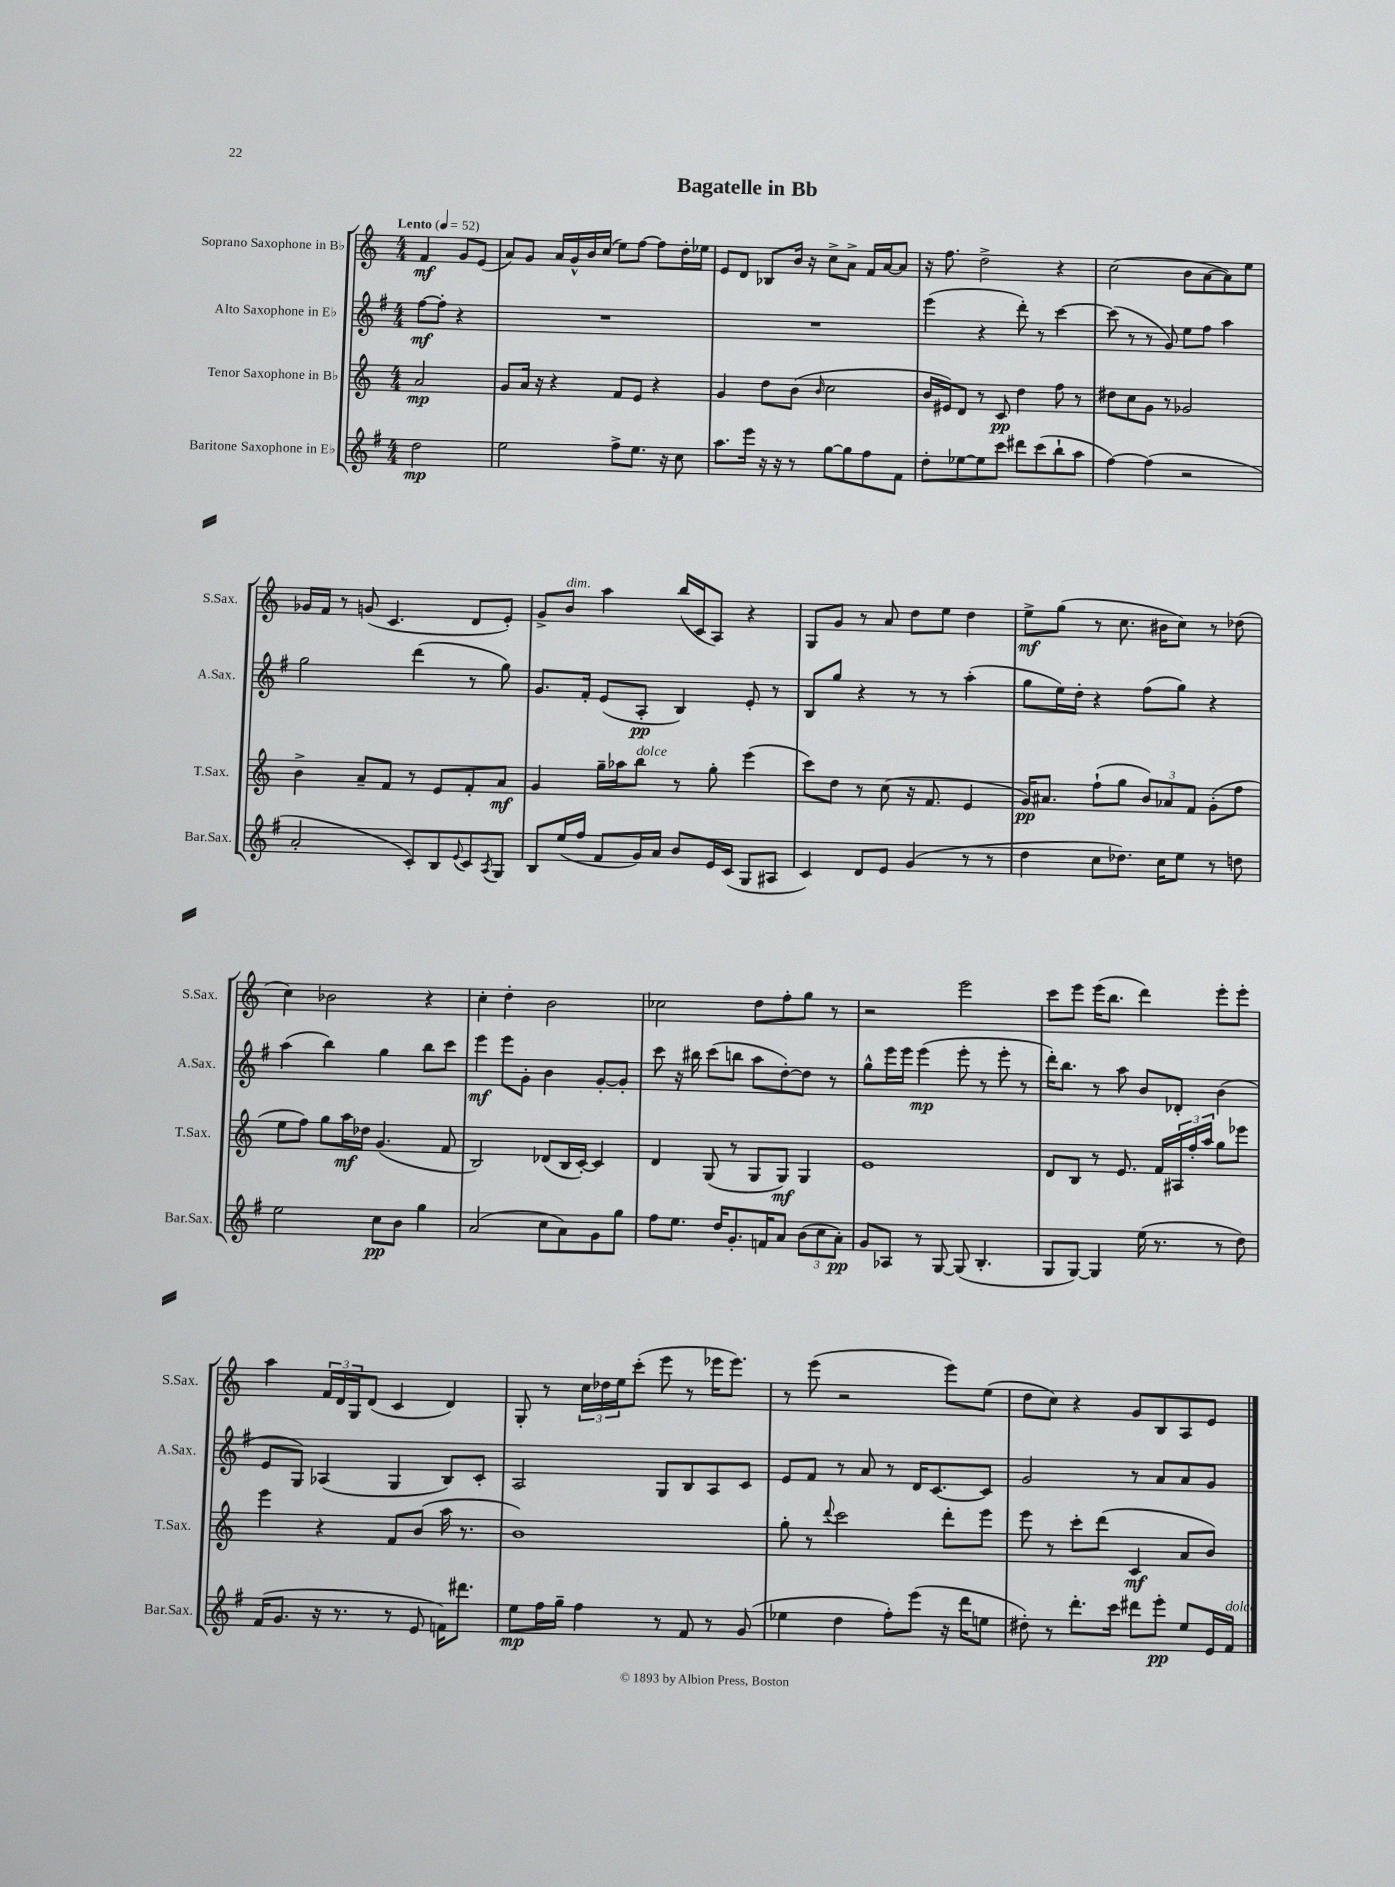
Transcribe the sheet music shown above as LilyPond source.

\header { title = "Bagatelle in Bb" }
<<
\new StaffGroup <<
\new Staff = "s0" \with { instrumentName = "Soprano Saxophone in Bb" shortInstrumentName = "S.Sax." } {
    \clef treble \key c \major \numericTimeSignature \time 4/4 \partial 2 \tempo "Lento" 4 = 52
    f'4\mf g'8 e'8( |
    a'8) g'8 a'16 g'16-^ b'16 c''16( e''8) f''8~ f''8 d''16-. ees''16 |
    e'8 d'8 bes8 b'16 r16 c''8-> a'8-> f'16 a'16~ a'8 |
    r16 f''8. d''2-> r4 |
    c''2( b'8 a'8~ a'8) e''8 |
    ges'16 f'16 r8 g'8( c'4. d'8 e'8-.) |
    g'8-> b'8^\markup { \italic "dim." } a''4 b''16( c'16 a8) r4 |
    g8 g'8 r8 a'8 d''8 e''8 d''4 |
    e''8->\mf g''8( r8 c''8. bis'16 c''8) r8 des''8( |
    c''4) bes'2 r4 |
    c''4-. d''4-. b'2 |
    ces''2 d''8 f''8-. g''8 r8 |
    r2 e'''2 |
    c'''8 e'''8 e'''16( b''8. d'''4) e'''8-. e'''8-. |
    a''4 \tuplet 3/2 { f'16 d'16 g16 } d'8( c'4 d'4) |
    g8-. r8 \tuplet 3/2 { c''16 des''16 e''16 } c'''8-.( e'''8 r8 ees'''16 ees'''8.) |
    r8 e'''8( r2 e'''8) e''8( |
    d''8 c''8) r4 g'8 b8 a8 e'8 \bar "|." |
}
\new Staff = "s1" \with { instrumentName = "Alto Saxophone in Eb" shortInstrumentName = "A.Sax." } {
    \clef treble \key g \major \numericTimeSignature \time 4/4 \partial 2
    fis''8~\mf fis''8-. r4 |
    R1 |
    R1 |
    e'''4( r4 d'''8-.) r8 c'''4~ |
    c'''8( r8 r8 g'8) e''8 fis''8 a''4 |
    g''2 d'''4( r8 g''8) |
    g'8. fis'16-. e'8( a8-.\pp b4) e'8-. r8 |
    b8 g''8 r4 r8 r8 a''4-.( |
    g''8 e''16) d''16-. r4 fis''8( g''8) r4 |
    a''4( b''4) g''4 b''8 c'''8 |
    e'''4\mf e'''8 g'8-. b'4 g'8~-. g'8-. |
    c'''8 r16 bis''16 c'''8( b''8 a''8 d''8~-.) d''8 r8 |
    g''8-^ e'''16 e'''16 e'''4\mp( e'''8-. r8 e'''8-. r8 |
    d'''16-.) b''8. r8 a''8 b'8 des'8-. b'4( |
    e'8 g8) aes4( g4 b8) c'8-. |
    a2 g8 b8 a8 c'8 |
    e'8 fis'8 r8 a'8 r8 d'16 c'8.~ c'8 |
    g'2 r8 a'8 a'8 g'8 \bar "|." |
}
\new Staff = "s2" \with { instrumentName = "Tenor Saxophone in Bb" shortInstrumentName = "T.Sax." } {
    \clef treble \key c \major \numericTimeSignature \time 4/4 \partial 2
    a'2\mp |
    g'8 a'16 r16 r4 f'8 e'8 r4 |
    g'4 d''8 b'8( \grace { b'16 } c''2 |
    b'16 eis'16) d'8 r8 c'8\pp d''4 f''8 r8 |
    dis''8 c''8 g'8 r8 ges'2 |
    b'4-> a'8-- f'8 r8 e'8 f'8-. a'8\mf |
    g'4 g''16-- aes''16 b''8^\markup { \italic "dolce" } r8 g''8-. e'''4( |
    c'''8) d''8 r8 c''8( r16 f'8. e'4 |
    g'16\pp) ais'8. f''8-!( g''8 \tuplet 3/2 { b'8) aes'8 f'8 } g'8-.( f''8 |
    e''8 f''8) g''8 a''16\mf des''16 g'4.( f'8 |
    b2) des'8( b16 c'16~-.) c'4 |
    d'4 g8( r8 g8 g8\mf) g4 |
    e'1 |
    d'8 b8 r8 e'8. f'16 \tuplet 3/2 { ais16 f''16-. a''16 } g''8 ees'''8 |
    e'''4 r4 f'8 b'8( a''16 r8. |
    b'1) |
    g''8-. r8 \appoggiatura { d'''8 } c'''2 d'''8-. e'''8 |
    e'''8 r8 c'''8-. d'''8( c'4\mf a'8 b'8) \bar "|." |
}
\new Staff = "s3" \with { instrumentName = "Baritone Saxophone in Eb" shortInstrumentName = "Bar.Sax." } {
    \clef treble \key g \major \numericTimeSignature \time 4/4 \partial 2
    d''2\mp |
    e''2 fis''8-> e''8. r16 c''8 |
    a''8. e'''16 r16 r16 r8 g''8~ g''8 fis''8 fis'8 |
    d''8-. ees''8~ ees''8 c'''8 dis'''8 c'''8( b''8-! a''8 |
    fis''4~) fis''4( r2 |
    a'2-. c'8-.) b8 \appoggiatura { e'8 } c'8 \acciaccatura { a8 } g8 |
    b8 e''16( fis''16 fis'8 g'16) a'16 b'8 e'16 c'16( g8 ais8 |
    c'4) d'8 e'8 g'4( r8 r8 |
    d''4 c''8 des''8.) c''16 e''8 r8 d''8 |
    e''2 c''8\pp b'8 g''4 |
    a'2( c''8 a'8) g'8 g''8 |
    fis''8 e''8. d''16 g'8.-. f'16 a'8 \tuplet 3/2 { b'8( c''8 a'8-.\pp) } |
    g'8 aes8 r8 g8~ g8( b4.-. |
    g8 g8~) g4 e''16( r8. r8 d''8) |
    fis'16( g'8. r16 r8. r8 e'8 f'16) dis'''8. |
    e''8\mp fis''16 g''16-- fis''4 r8 fis'8 r8 g'8( |
    ees''4 d''4 fis''8-.) e'''8( r16 d'''16 e''8 |
    dis''8-.) r8 d'''8.-. c'''16 dis'''8 e'''8-.\pp e''8 e'16 fis'16^\markup { \italic "dolce" } \bar "|." |
}
>>
>>
\layout { \context { \Score \remove "Bar_number_engraver" } }
